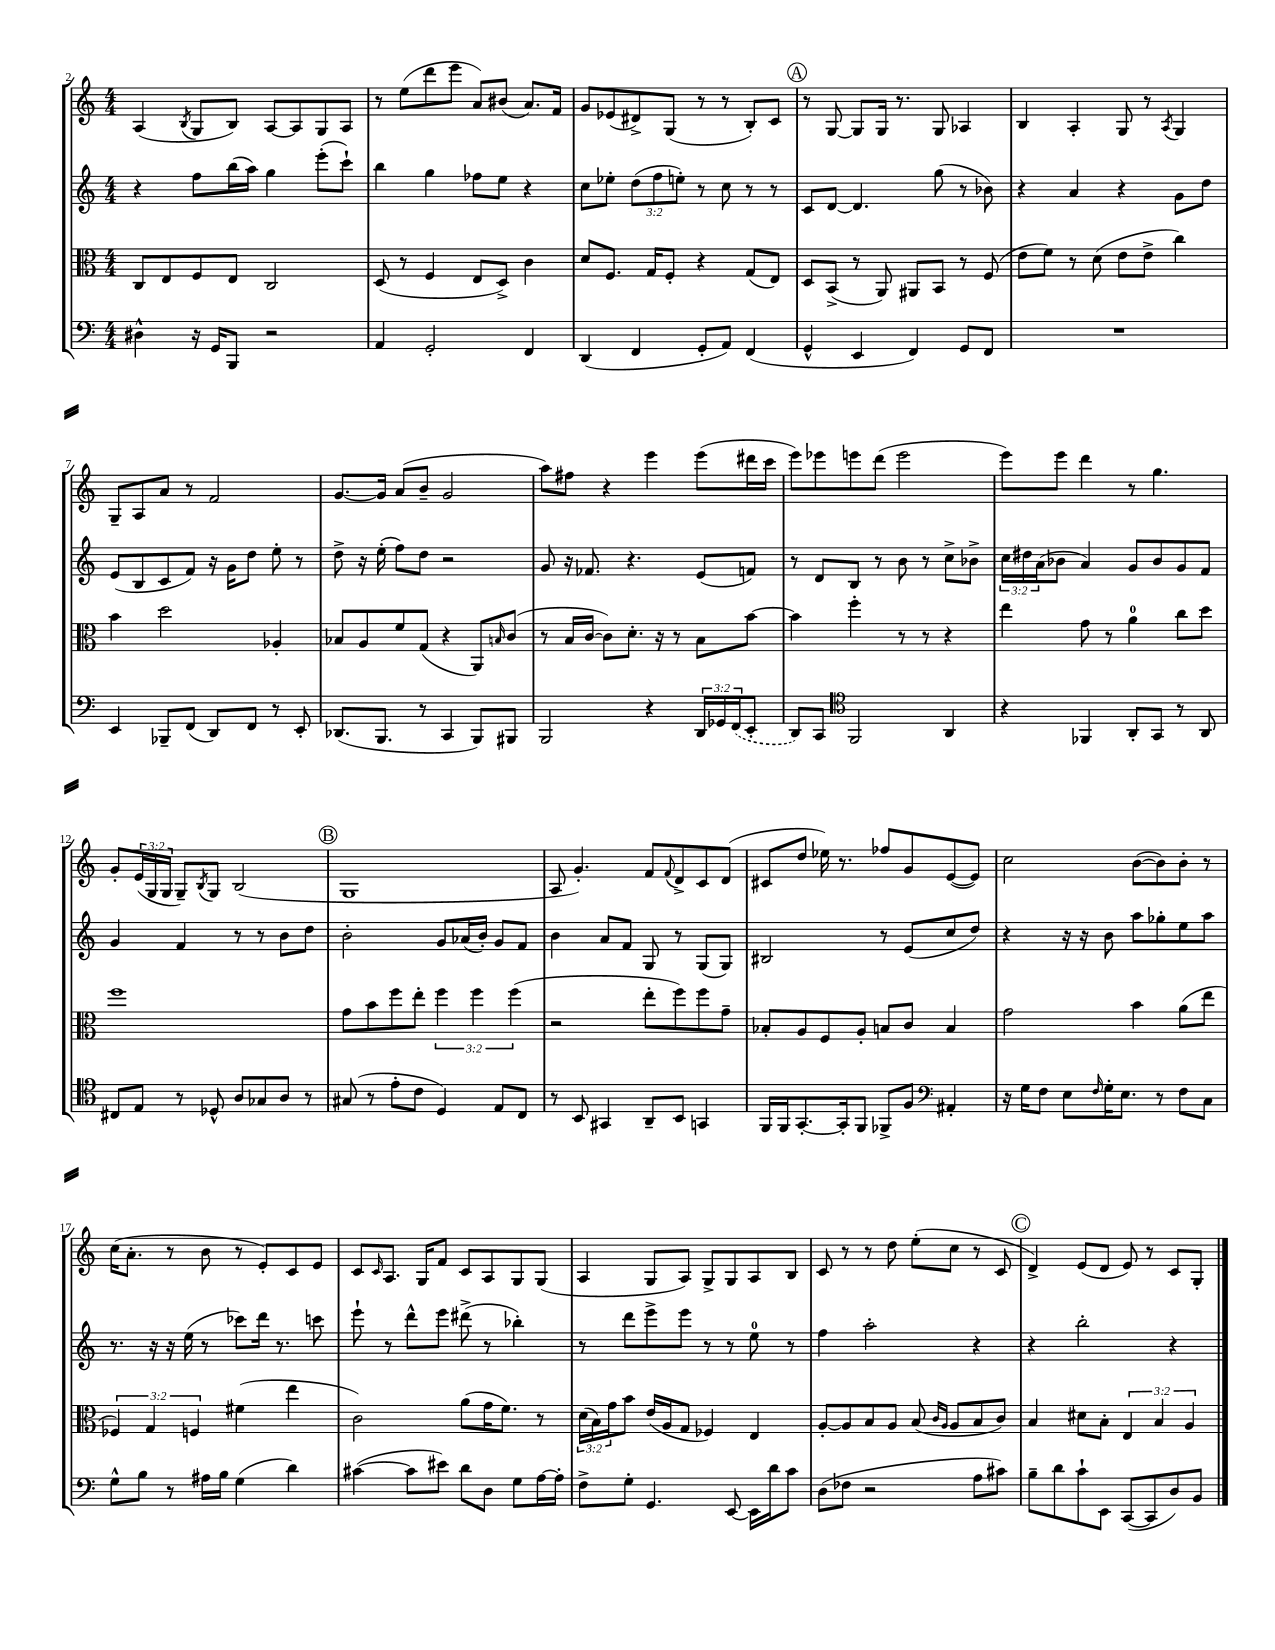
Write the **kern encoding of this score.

**kern	**kern	**kern	**kern
*staff4	*staff3	*staff2	*staff1
*clefF4	*clefC3	*clefG2	*clefG2
*k[]	*k[]	*k[]	*k[]
*M4/4	*M4/4	*M4/4	*M4/4
4D#^^\	8C/L	4r	(4A/
.	8E/	.	.
.	.	.	8qB/
16r	8F/	8ff\L	8G/L
16GG/LK	.	.	.
8BBB/J	8E/J	(16bb\L	8B/J)
.	.	16aa\JJ)	.
2r	2C/	4gg\	[8A/L
.	.	.	8A/]
.	.	(8eee'\L	8G/
.	.	8ccc`\J)	8A/J
=	=	=	=
4AA/	(8D/	4bb\	8r
.	8r	.	(8ee\L
2GG'/	4F/	4gg\	8ddd\
.	.	.	8eee\J
.	8E/L	8ff-\L	8a/L)
.	8D^/J)	8ee\J	(8b#/J
4FF/	4c\	4r	8.a/L)
.	.	.	16f/Jk
=	=	=	=
(4DD/	8d/L	8cc\L	8g/L
.	8.F/J	8ee-'\J	(8e-/
4FF/	.	(12dd\L	8d#^/)
.	16G/LK	.	.
.	.	12ff\	.
.	8F'/J	.	(8G/J
.	.	12ee'\J)	.
8GG'/L	4r	8r	8r
8AA/J)	.	8cc\	8r
(4FF/	(8G/L	8r	8B'/L)
.	8E/J)	8r	8c/J
=	=	=	=
4GG^^/	8D/L	8c/L	8r
.	(8BB^/J	[8d/J	[8G/
4EE/	8r	4.d/]	8G/]L
.	8AA/)	.	16G/Jk
.	.	.	8.r
4FF/)	8AA#/L	.	.
.	8BB/J	(8gg\	8G/
8GG/L	8r	8r	4A-/
8FF/J	(8F/	8b-\)	.
=	=	=	=
1r	8e\L	4r	4B/
.	8f\J)	.	.
.	8r	4a/	4A'/
.	(8d\	.	.
.	8e\L	4r	8G/
.	8e^\J	.	8r
.	.	.	8qA/
.	4cc\)	8g\L	4G/
.	.	8dd\J	.
=	=	=	=
4EE/	4b\	(8e/L	8G~/L
.	.	8B/	8A/
8BBB-~/L	2dd\	8c/	8a/J
(8FF/J	.	8f/J)	8r
8DD/L)	.	16r	2f/
.	.	16g\LK	.
8FF/J	.	8dd\J	.
8r	4A-'/	8ee'\	.
8EE'/	.	8r	.
=	=	=	=
(8.DD-/L	8B-/L	8dd^\	[8.g/L
.	8A/	16r	.
8.BBB/J	.	(16ee'\	16g/]Jk
.	8f/	8ff\L)	(8a/L
8r	(8G/J	8dd\J	8b~/J
4CC/	4r	2r	2g/
8BBB/L)	8AA/L)	.	.
.	16qqB/	.	.
8BBB#/J	(8c/J	.	.
=	=	=	=
2BBB/	8r	8g/	8aa\L)
.	16B/LL	16r	8ff#\J
.	[16c/JJ	8.f-/	.
.	8c\]L)	.	4r
.	8.d'\J	4.r	.
4r	.	.	4eee\
.	16r	.	.
.	8r	.	.
24DD/LL	8B\L	(8e/L	(8eee\L
24GG-/	.	.	.
(24FF/J	.	.	.
8EE'/J	[8b\J	8f/J)	16ddd#\L
.	.	.	16ccc\JJ
=	=	=	=
8DD/L)	4b\]	8r	8eee\L)
8CC/J	.	8d/L	8eee-\
*clefC4	*	*	*
2FF/	4ff'\	8B/J	8eee\
.	.	8r	(8ddd\J
.	8r	8b\	2eee\
.	8r	8r	.
4AA/	4r	8cc^\L	.
.	.	8b-^\J	.
=	=	=	=
4r	4ee\	24cc\LL	8eee\L)
.	.	24dd#\	.
.	.	(24a\J	.
.	.	8b-\J	8eee\J
4FF-/	8g\	4a/)	4ddd\
.	8r	.	.
8AA'/L	4a\	8g/L	8r
8GG/J	.	8b-/	4.gg\
8r	8cc\L	8g/	.
8AA/	8dd\J	8f/J	.
=	=	=	=
8C#/L	1ff	4g/	8g'/L
8E/J	.	.	(24e/L
.	.	.	24G/
.	.	.	24G/JJ
8r	.	4f/	8G~/L)
.	.	.	8qB/
8D-^^/	.	.	8G/J
8A/L	.	8r	(2B/
8G-/	.	8r	.
8A/J	.	8b\L	.
8r	.	8dd\J	.
=	=	=	=
(8G#/	8g\L	2b'\	1G
8r	8b\	.	.
8e'\L	8ff\	.	.
8c\J	8ee'\J	.	.
4D/)	6ff\	8g/L	.
.	.	(16a-/L	.
.	6ff\	.	.
.	.	16b'/JJ)	.
8E/L	.	8g/L	.
.	(6ff\	.	.
8C/J	.	8f/J	.
=	=	=	=
8r	2r	4b\	8A/
8BB/	.	.	4.g'/)
4GG#/	.	8a/L	.
.	.	8f/J	.
8AA~/L	8ee'\L	8G/	8f/L
.	.	.	8qqf/
8BB/J	8ff\)	8r	8d^/
4GG/	8ff\	(8G/L	8c/
.	8g~\J	8G/J)	(8d/J
=	=	=	=
16FF/LL	8B-'/L	2B#/	8c#/L
16FF/J	.	.	.
[8.GG'/	8A/	.	8dd/J
.	8F/	.	16ee-\)
16GG'/]k	.	.	8.r
8FF/J	8A'/J	.	.
8FF-^/L	8B/L	8r	8ff-/L
8F/J	8c/J	(8e/L	8g/
*clefF4	*	*	*
4AA#'/	4B/	8cc/	([8e/
.	.	8dd/J)	8e/]J)
=	=	=	=
16r	2g\	4r	2cc\
16G\LK	.	.	.
8F\J	.	.	.
8E\L	.	16r	.
.	.	16r	.
16qqF/	.	.	.
16G'\K	.	8b\	.
8.E\J	.	.	.
.	4b\	8aa\L	([8b\L
8r	.	8gg-'\	8b\])
8F\L	(8a\L	8ee\	8b'\J
8C\J	8ee\J	8aa\J	8r
=	=	=	=
8G^^\L	6F-/)	8.r	(16cc\LK
.	.	.	8.a'\J
8B\J	.	.	.
.	6G/	.	.
.	.	16r	.
8r	.	16r	8r
.	.	(16ee\	.
.	6F/	.	.
16A#\LL	.	8r	8b\
16B\JJ	.	.	.
(4G\	(4f#\	8ccc-\L)	8r
.	.	16ddd\Jk	8e'/L)
.	.	8.r	.
4d\)	4ee\	.	8c/
.	.	8ccc\	8e/J
=	=	=	=
([4c#\	2c\)	8eee`\	8c/L
.	.	.	16qqc/
.	.	8r	8.A/J
8c#\]L	.	8ddd^^\L	.
.	.	.	16G/LK
8e#\J)	.	8eee\J	8f/J
8d\L	(8a\L	(8ddd#^\	8c/L
8D\J	16g\K	8r	8A/
.	8.f\J)	.	.
8G\L	.	4bb-'\)	8G/
[16A\L	8r	.	(8G/J
16A'\]JJ	.	.	.
=	=	=	=
8F^\L	(24d\LL	8r	4A/
.	24B\)	.	.
.	24g\J	.	.
8G'\J	8b\J	8ddd\L	.
4.GG/	(16e/LL	8eee^\	8G/L
.	16A/J	.	.
.	8G/J	8eee\J	8A/J)
.	4F-/)	8r	8G^/L
[8EE/	.	8r	8G/
16EE\]LL	4E/	8ee\	8A/
16d\J	.	.	.
8c\J	.	8r	8B/J
=	=	=	=
(8D\L	[8A'/L	4ff\	8c/
8F-\J	8A/]	.	8r
2r	8B/	2aa'\	8r
.	8A/J	.	8dd\
.	(8B/	.	(8ee'\L
.	16qqc/LL	.	.
.	16qqA/JJ	.	.
.	8A/L	.	8cc\J
8A\L	8B/	4r	8r
8c#\J)	8c/J)	.	8c/
=	=	=	=
8B~\L	4B/	4r	4d^/)
8d\	.	.	.
8c`\	8d#\L	2bb'\	(8e/L
8EE\J	8B'\J	.	8d/J
([8CC/L	6E/	.	8e/)
8CC/]	.	.	8r
.	6B/	.	.
8D/)	.	4r	8c/L
.	6A/	.	.
8BB/J	.	.	8G'/J
==	==	==	==
*-	*-	*-	*-
